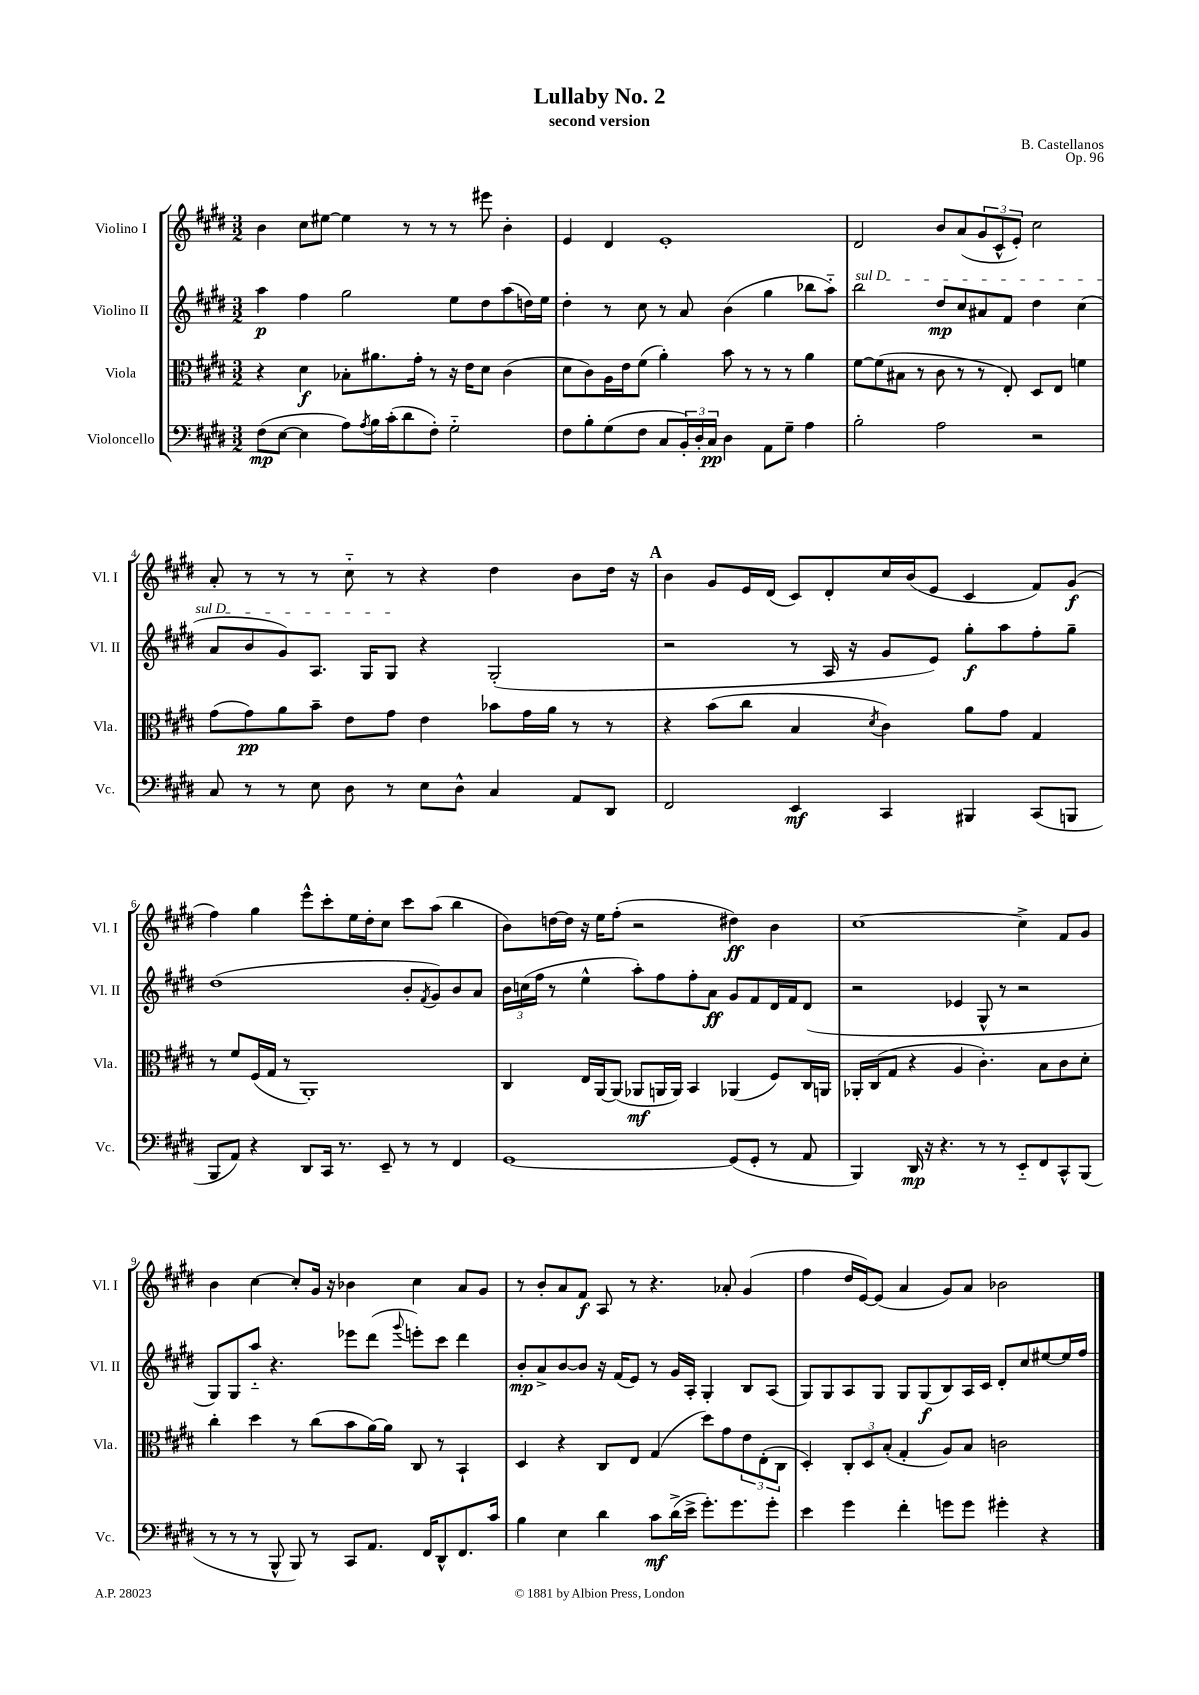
\header { title = "Lullaby No. 2" composer = "B. Castellanos" subtitle = "second version" opus = "Op. 96" }
<<
\new StaffGroup <<
\new Staff = "s0" \with { instrumentName = "Violino I" shortInstrumentName = "Vl. I" } {
    \clef treble \key e \major \numericTimeSignature \time 3/2
    b'4 cis''8 eis''8~ eis''4 r8 r8 r8 eis'''8 b'4-. |
    e'4 dis'4 e'1-. |
    dis'2 b'8 a'8( \tuplet 3/2 { gis'8 cis'8-^ e'8-.) } cis''2 |
    a'8-. r8 r8 r8 cis''8-_ r8 r4 dis''4 b'8 dis''16 r16 |
    \mark \markup { \bold "A" } b'4 gis'8 e'16 dis'16( cis'8) dis'8-. cis''16 b'16( e'8 cis'4 fis'8) gis'8\f( |
    fis''4) gis''4 e'''8-^ cis'''8-. e''16 dis''16-. cis''8 cis'''8 a''8( b''4 |
    b'8) d''16~ d''16 r16 e''16 fis''8-.( r2 dis''4\ff) b'4 |
    cis''1~ cis''4-> fis'8 gis'8 |
    b'4 cis''4~ cis''8-. gis'16 r16 bes'4 cis''4 a'8 gis'8 |
    r8 b'8-. a'8 fis'8\f a8 r8 r4. aes'8-. gis'4( |
    fis''4 dis''16 e'16~) e'8( a'4 gis'8) a'8 bes'2 \bar "|." |
}
\new Staff = "s1" \with { instrumentName = "Violino II" shortInstrumentName = "Vl. II" } {
    \clef treble \key e \major \numericTimeSignature \time 3/2
    a''4\p fis''4 gis''2 e''8 dis''8 a''8( d''16) e''16 |
    dis''4-. r8 cis''8 r8 a'8 b'4( gis''4 bes''8 a''8-_) |
    \once \override TextSpanner.bound-details.left.text = \markup { \italic "sul D" } b''2\startTextSpan dis''8\mp cis''8 ais'8 fis'8 dis''4 cis''4( |
    a'8 b'8 gis'8) a8. gis16 gis8\stopTextSpan r4 gis2-.( |
    \mark \markup { \bold "A" } r2 r8 a16 r16 gis'8 e'8) gis''8-.\f a''8 fis''8-. gis''8-- |
    dis''1( b'8-. \acciaccatura { fis'8 } gis'8) b'8 a'8 |
    \tuplet 3/2 { b'16 c''16( fis''16 } r8 e''4-^ a''8-.) fis''8 fis''8-. a'8\ff gis'8 fis'8 dis'16 fis'16 dis'8( |
    r2 ees'4 gis8-^ r8 r2 |
    gis8) gis8 a''8-_ r4. ees'''8 dis'''8( \appoggiatura { gis'''8 } e'''8-.) cis'''8 dis'''4 |
    b'8-.\mp a'8-> b'8~ b'8 r16 fis'16( e'8) r8 gis'16 a16-. gis4-. b8 a8( |
    gis8) gis8 a8 gis8 gis8 gis8\f( b8) a16 cis'16 dis'8-. cis''8 eis''8~ eis''16 fis''16 \bar "|." |
}
\new Staff = "s2" \with { instrumentName = "Viola" shortInstrumentName = "Vla." } {
    \clef alto \key e \major \numericTimeSignature \time 3/2
    r4 dis'4\f bes8-. ais'8. gis'16-. r8 r16 e'16 dis'8 cis'4( |
    dis'8 cis'8) a16 e'16 fis'8( a'4-.) b'8 r8 r8 r8 a'4 |
    fis'8~ fis'8( bis8 r8 cis'8 r8 r8 e8-.) dis8 e8 f'4 |
    gis'8( gis'8\pp) a'8 b'8-- e'8 gis'8 e'4 bes'8 gis'16 a'16 r8 r8 |
    \mark \markup { \bold "A" } r4 b'8( cis''8 b4 \acciaccatura { dis'8 } cis'4) a'8 gis'8 gis4 |
    r8 fis'8 fis16( gis16 r8 a,1-.) |
    cis4 e16 a,16~ a,8( aes,8\mf a,16 a,16) b,4 aes,4( fis8) cis16 a,16 |
    aes,16-. cis16( gis8 r4 a4 cis'4.-.) b8 cis'8 dis'8-. |
    cis''4-. dis''4 r8 cis''8( b'8 a'16~) a'16 cis8 r8 b,4-! |
    dis4 r4 cis8 e8 gis4( dis''8) gis'8 \tuplet 3/2 { e'8 e8-.( cis8 } |
    dis4-.) \tuplet 3/2 { cis8-. dis8 b8-.( } gis4-. a8) b8 c'2 \bar "|." |
}
\new Staff = "s3" \with { instrumentName = "Violoncello" shortInstrumentName = "Vc." } {
    \clef bass \key e \major \numericTimeSignature \time 3/2
    fis8\mp( e8~ e4 a8) \acciaccatura { a8 } b16 cis'16-.( dis'8 fis8-.) gis2-_ |
    fis8 b8-. gis8( fis8 cis8 \tuplet 3/2 { b,16-.) dis16-. cis16\pp } dis4 a,8 gis8-- a4 |
    b2-. a2 r2 |
    cis8 r8 r8 e8 dis8 r8 e8 dis8-^ cis4 a,8 dis,8 |
    \mark \markup { \bold "A" } fis,2 e,4\mf cis,4 bis,,4 cis,8( b,,8 |
    b,,8 a,8) r4 dis,8 cis,16 r8. e,8-- r8 r8 fis,4 |
    gis,1~ gis,8( gis,8-. r8 a,8 |
    b,,4) dis,16\mp r16 r4. r8 r8 e,8-_ fis,8 cis,8-^ b,,8( |
    r8 r8 r8 b,,8-^ b,,8) r8 cis,8 a,8. fis,16 dis,8-^ fis,8. cis'16 |
    b4 e4 dis'4 cis'8\mf dis'16->( e'16-> gis'8.-.) gis'8. gis'8-. |
    e'4 gis'4 fis'4-. g'8 g'8 gis'4-. r4 \bar "|." |
}
>>
>>
